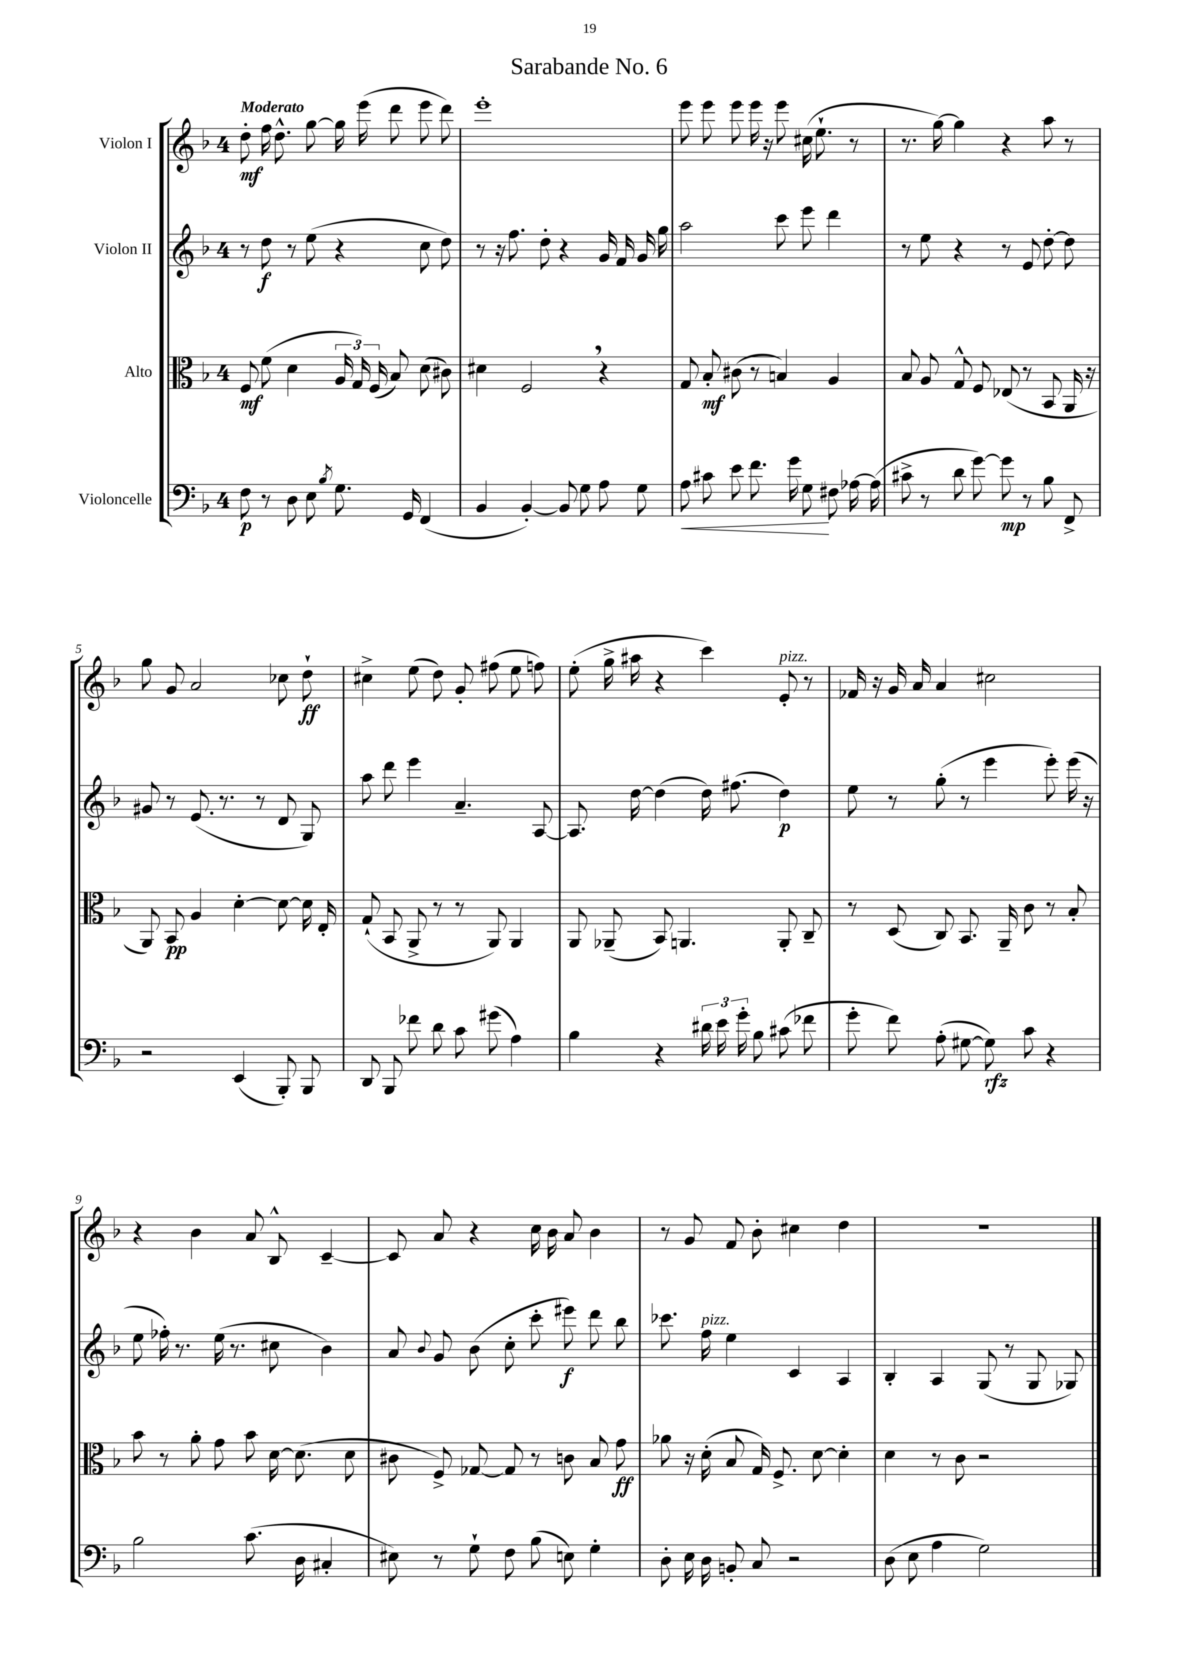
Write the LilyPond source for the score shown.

\header { title = "Sarabande No. 6" }
<<
\new StaffGroup <<
\new Staff = "s0" \with { instrumentName = "Violon I" } {
    \clef treble \key f \major \once \override Staff.TimeSignature.style = #'single-digit \time 4/4 \tempo "Moderato"
    \autoBeamOff d''8-.\mf f''16 d''8.-^ g''8~ g''16 e'''16( d'''8 e'''8 d'''8) |
    e'''1-. |
    e'''8 e'''8 e'''8 e'''16 r16 e'''8 cis''16( e''8.-! r8 |
    r8. g''16~) g''4 r4 a''8 r8 |
    g''8 g'8 a'2 ces''8 d''8-!\ff |
    cis''4-> e''8( d''8) g'8-. fis''8( e''8 f''8) |
    e''8-.( g''16-> ais''16 r4 c'''4) e'8-.^\markup { \italic "pizz." } r8 |
    fes'16 r16 g'16 a'16 a'4 cis''2 |
    r4 bes'4 a'8 bes8-^ c'4~-- |
    c'8 a'8 r4 c''16 bes'16 a'8 bes'4 |
    r8 g'8 f'8 bes'8-. cis''4 d''4 |
    r1 \bar "|." |
}
\new Staff = "s1" \with { instrumentName = "Violon II" } {
    \clef treble \key f \major \once \override Staff.TimeSignature.style = #'single-digit \time 4/4
    \autoBeamOff r8 d''8\f r8 e''8( r4 c''8 d''8) |
    r8 r16 f''8. d''8-. r4 g'16 f'16 g'16 g''16 |
    a''2 c'''8 e'''8 d'''4 |
    r8 e''8 r4 r8 e'8 d''8~-. d''8 |
    gis'8 r8 e'8.( r8. r8 d'8 g8) |
    a''8 d'''8 e'''4 a'4.-- a8~ |
    a8. d''16~ d''4( d''16) fis''8.( d''4\p) |
    e''8 r8 g''8-.( r8 e'''4 e'''8-.) e'''16( r16 |
    e''8 fes''16-.) r8. e''16( r8. cis''8 bes'4) |
    a'8 \appoggiatura { bes'8 } g'8 bes'8( c''8-. c'''8-. eis'''8\f) d'''8 bes''8 |
    ces'''8. f''16^\markup { \italic "pizz." } e''4 c'4 a4 |
    bes4-. a4 g8( r8 g8 ges8) \bar "|." |
}
\new Staff = "s2" \with { instrumentName = "Alto" } {
    \clef alto \key f \major \once \override Staff.TimeSignature.style = #'single-digit \time 4/4
    \autoBeamOff f8\mf f'8( d'4 \tuplet 3/2 { a16 g16) f16( } bes8) d'8( cis'8) |
    dis'4 f2 \breathe r4 |
    g8 bes8-.\mf cis'8( r8 b4) a4 |
    bes8 a8 g8-^ f8 ees8( r8 bes,8 a,16 r16 |
    a,8) bes,8\pp a4 d'4~-. d'8~ d'16 e16-. |
    g8-!( bes,8 a,8-> r8 r8 a,8) a,4 |
    a,8 aes,8--( bes,8) a,4. a,8-. c8-- |
    r8 d8( c8) bes,8. a,16-- c'8 r8 bes8-. |
    bes'8 r8 a'8-. g'8 bes'8 d'16~ d'8.( d'8 |
    cis'8 f8->) ges8~ ges8 r8 c'8 bes8 g'8\ff |
    aes'8 r16 d'16-.( bes8 g16) f8.-> d'8~ d'4-. |
    d'4 r8 c'8 r2 \bar "|." |
}
\new Staff = "s3" \with { instrumentName = "Violoncelle" } {
    \clef bass \key f \major \once \override Staff.TimeSignature.style = #'single-digit \time 4/4
    \autoBeamOff f8\p r8 d8 e8 \acciaccatura { bes8 } g8. g,16 f,4( |
    bes,4 bes,4~-.) bes,8 g8 a8 g8 |
    a8\< cis'8 e'8 f'8. g'16 g8\! fis8 aes16~ aes16( |
    cis'8-> r8 d'8 g'8~) g'8\mp r8 bes8 f,8-> |
    r2 e,4( bes,,8-.) bes,,8 |
    d,8 bes,,8 fes'8 d'8 c'8 gis'8( a4) |
    bes4 r4 \tuplet 3/2 { dis'16 e'16 g'16-. } bes8 cis'8( fes'8 |
    g'8-. f'8) a8-.( gis8~ gis8\rfz) c'8 r4 |
    bes2 c'8.( d16 cis4-. |
    eis8) r8 g8-! f8 bes8( e8) g4-. |
    d8-. e16 d16 b,8-. c8 r2 |
    d8( e8 a4 g2) \bar "|." |
}
>>
>>
